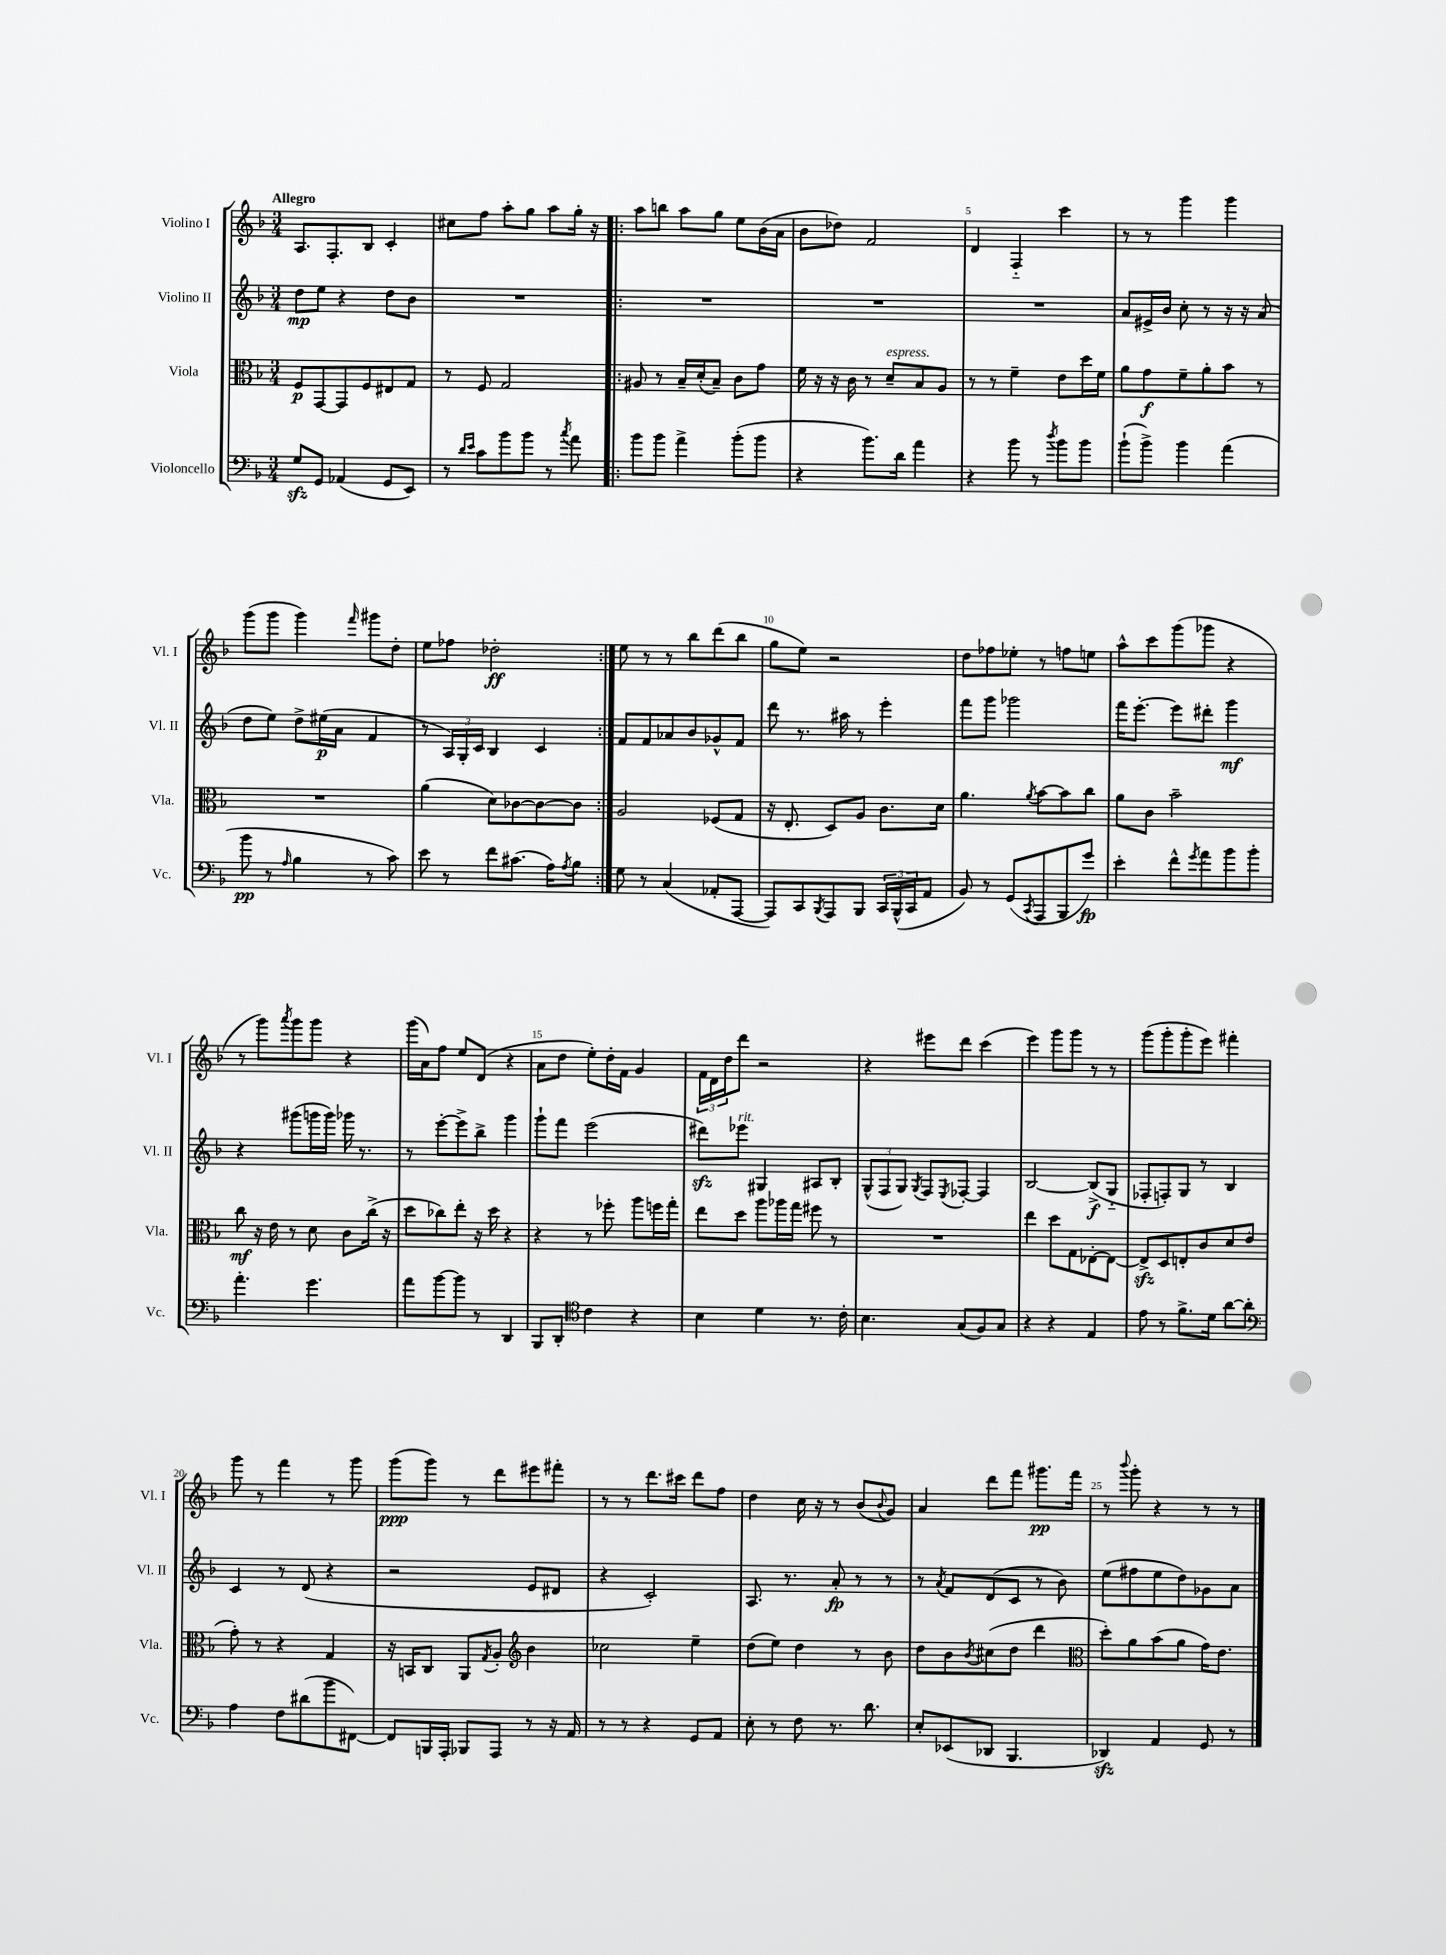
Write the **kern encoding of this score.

**kern	**kern	**kern	**kern
*staff4	*staff3	*staff2	*staff1
*clefF4	*clefC3	*clefG2	*clefG2
*k[b-]	*k[b-]	*k[b-]	*k[b-]
*M3/4	*M3/4	*M3/4	*M3/4
8G	8F	8dd	8.A
8GG	[8GG	8ee	.
.	.	.	8.F'
(4AA-	8GG]	4r	.
.	8F	.	8B-
8GG	8E#	8dd	4c'
8EE)	8G	8b-	.
=	=	=	=
8r	8r	2.r	8cc#
16qqd	.	.	.
16qqe	.	.	.
8c	8F	.	8ff
8b-	2G	.	8aa'
8b-	.	.	8gg
8r	.	.	8aa
8qcc	.	.	.
8a	.	.	16gg'
.	.	.	16r
=!|:	=!|:	=!|:	=!|:
8b-	8A#	2.r	8aa
8b-	8r	.	8bb
4a^	16B-~	.	8aa
.	(16d'	.	.
.	8B-~)	.	8gg
(8b-'	8c	.	8ee
8b-	8g	.	(16b-
.	.	.	16a
=	=	=	=
4r	16f	2.r	8b-
.	16r	.	.
.	16r	.	8dd-)
.	16c	.	.
8.b-)	8r	.	2f
.	8d~	.	.
16d	.	.	.
4a	8B-	.	.
.	8A	.	.
=	=	=	=
4r	8r	2.r	4d
.	8r	.	.
8b-	4f~	.	4F'~
8r	.	.	.
8qdd	.	.	.
8b-	8e	.	4ccc
8b-	16dd	.	.
.	16f	.	.
=	=	=	=
(8b-`	8a	8a	8r
8b-^)	8g	16e#^	8r
.	.	16b-	.
4b-	8f~	8cc'	4ggg
.	8a'	8r	.
(4a	8b-	16r	4ggg
.	.	16r	.
.	8r	(8a	.
=	=	=	=
8b-	2.r	8dd	(8ggg
8r	.	8ee)	8ggg
16qqA	.	.	.
4B-	.	8dd^	4ggg)
.	.	(16ee#	.
.	.	16a	.
.	.	.	16qqfff
8r	.	4f	8ggg#
8c)	.	.	8dd'
=	=	=	=
8e	(4a	8r	8ee
8r	.	24A)	8ff-
.	.	24G'	.
.	.	24c	.
8f	8d)	4B-	2dd-'
(8.c#	[8c-	.	.
.	8c-_	4c	.
16A)	.	.	.
8qA	.	.	.
8B-	8c-]	.	.
=:|!	=:|!	=:|!	=:|!
8G	2A	8f	8ee
8r	.	8f	8r
(4C	.	8a-	8r
.	.	8b-	8bb-
8AA-'	(8F-	8g-^^	(8ddd
[8AAA	8G	8f	8bb-
=	=	=	=
8AAA])	16r	8ddd	8gg
.	8.E'	.	.
8CC	.	8.r	8ee)
8qBBB-	.	.	.
8AAA	8D)	.	2r
.	.	16aa#	.
8BBB-	8A	8r	.
24CC	8.c	4eee'	.
(24BBB-^^	.	.	.
24CC	.	.	.
8AA	.	.	.
.	16d	.	.
=	=	=	=
8BB-)	4.a	8fff	8dd
8r	.	8ggg	8ff-
(8GG	.	2ggg-	8ee-'
8qCC	8qa	.	.
8AAA	[8b-	.	8r
8BBB-	8b-]	.	8ff
8g)	8cc	.	8ee
=	=	=	=
4e'	8a	16fff	8aa^^
.	.	[8.eee'	.
.	8c	.	8ccc
8f^^	2b-~	8eee]	(8ggg
8qg	.	.	.
8a	.	8ddd#'	8ggg-
8b-	.	4ggg	4r
8b-'	.	.	.
=	=	=	=
4.a'	8cc	4r	8r
.	16r	.	8ggg)
.	16e	.	.
.	.	.	8qaaa
.	8r	(8ggg#	8ggg
4.g	8d	16ggg	8ggg
.	.	16ggg)	.
.	8c	16ggg-	4r
.	.	8.r	.
.	(16cc^	.	.
.	16r	.	.
=	=	=	=
8a	8dd	8r	(16ggg
.	.	.	16a)
[8b-	8cc-)	[8eee'	8ff
8b-]	8ee'	8eee^]	8ee
8r	16r	8bb-^	(8d
.	16dd	.	.
4DD	4r	4ggg	4r
=	=	=	=
8BBB-	4r	8ggg`	8a
8DD'	.	8fff	8dd
*clefC4	*	*	*
4c	8r	(2eee	8ee')
.	8ff-'	.	16dd'
.	.	.	16f
4r	8aa	.	4g
.	16ff	.	.
.	16gg'	.	.
=	=	=	=
4B-	8ee	8ddd#)	24f
.	.	.	24d
.	.	.	24dd
.	8dd	8eee-	8ddd
4d	8aa	4G#	2r
.	16aa-	.	.
.	16gg	.	.
8.r	8ff#	8A#	.
.	8r	8B-'	.
16c'	.	.	.
=	=	=	=
4.B-	2.r	(12G^^	4r
.	.	12F	.
.	.	12G)	.
.	.	8qG	.
.	.	8F	8eee#
.	.	8qE	.
(8G	.	[8F-'	8ddd
8F)	.	4F-]	(4ccc
8G	.	.	.
=	=	=	=
4r	4ee	[2B-	4eee)
4r	8dd	.	8ggg
.	8G	.	8ggg
4E	[8E-'	(8B-^]	8r
.	8E-_	8G'~	8r
=	=	=	=
8e	8E-^]	8F-'	(8ggg
8r	8D	8F')	8ggg'
8.f^	8E'	8G	8ggg'
.	8c	8r	8eee)
16d	.	.	.
[8a	8d	4B-	4fff#'
8a']	(8e	.	.
=	=	=	=
*clefF4	*	*	*
4A	8g')	4c	8ggg
.	8r	.	8r
8F	4r	8r	4fff
(8d#	.	(8d	.
8b-	4G	4r	8r
[8FF#)	.	.	8ggg
=	=	=	=
8FF#]	16r	2r	(8ggg
.	16BB	.	.
16BBB	8C	.	8ggg)
16AAA'	.	.	.
8BBB-	8AA	.	8r
.	8qG	.	.
8AAA	8A'	.	8ddd
*	*clefG2	*	*
8r	4b-	8e	8eee#
16r	.	8d#	8fff#'
16AA	.	.	.
=	=	=	=
8r	2cc-	4r	8r
8r	.	.	8r
4r	.	2c')	8.ddd
.	.	.	16ccc#
8GG	4ee~	.	8ddd
8AA	.	.	8ff
=	=	=	=
8E'	(8dd	8.A	4dd
8r	8ee)	.	.
.	.	8.r	.
8F	4dd	.	16cc
.	.	.	16r
8.r	.	8a'	8r
.	8r	8r	(8b-
8.d	.	.	.
.	.	.	8qqb-
.	8b-	8r	8g)
=	=	=	=
8E'	8dd	8r	4a
.	.	8qa	.
(8EE-	8b-	8f	.
.	8qb-	.	.
8DD-	(8cc#	(8d	8ddd
4.BBB-	8dd	8c	8fff
.	4ddd	8r	8.ggg#
.	.	8b-)	.
.	.	.	16fff
=	=	=	=
*	*clefC3	*	*
4DD-)	8dd')	(8ee	8r
.	.	.	8qqbbb-
.	8a	8ff#	8ggg'
4AA	(8b-	8ee	4r
.	8a	8dd)	.
8GG	16g)	8g-	8r
.	8.e	.	.
8r	.	8a	8r
==	==	==	==
*-	*-	*-	*-
